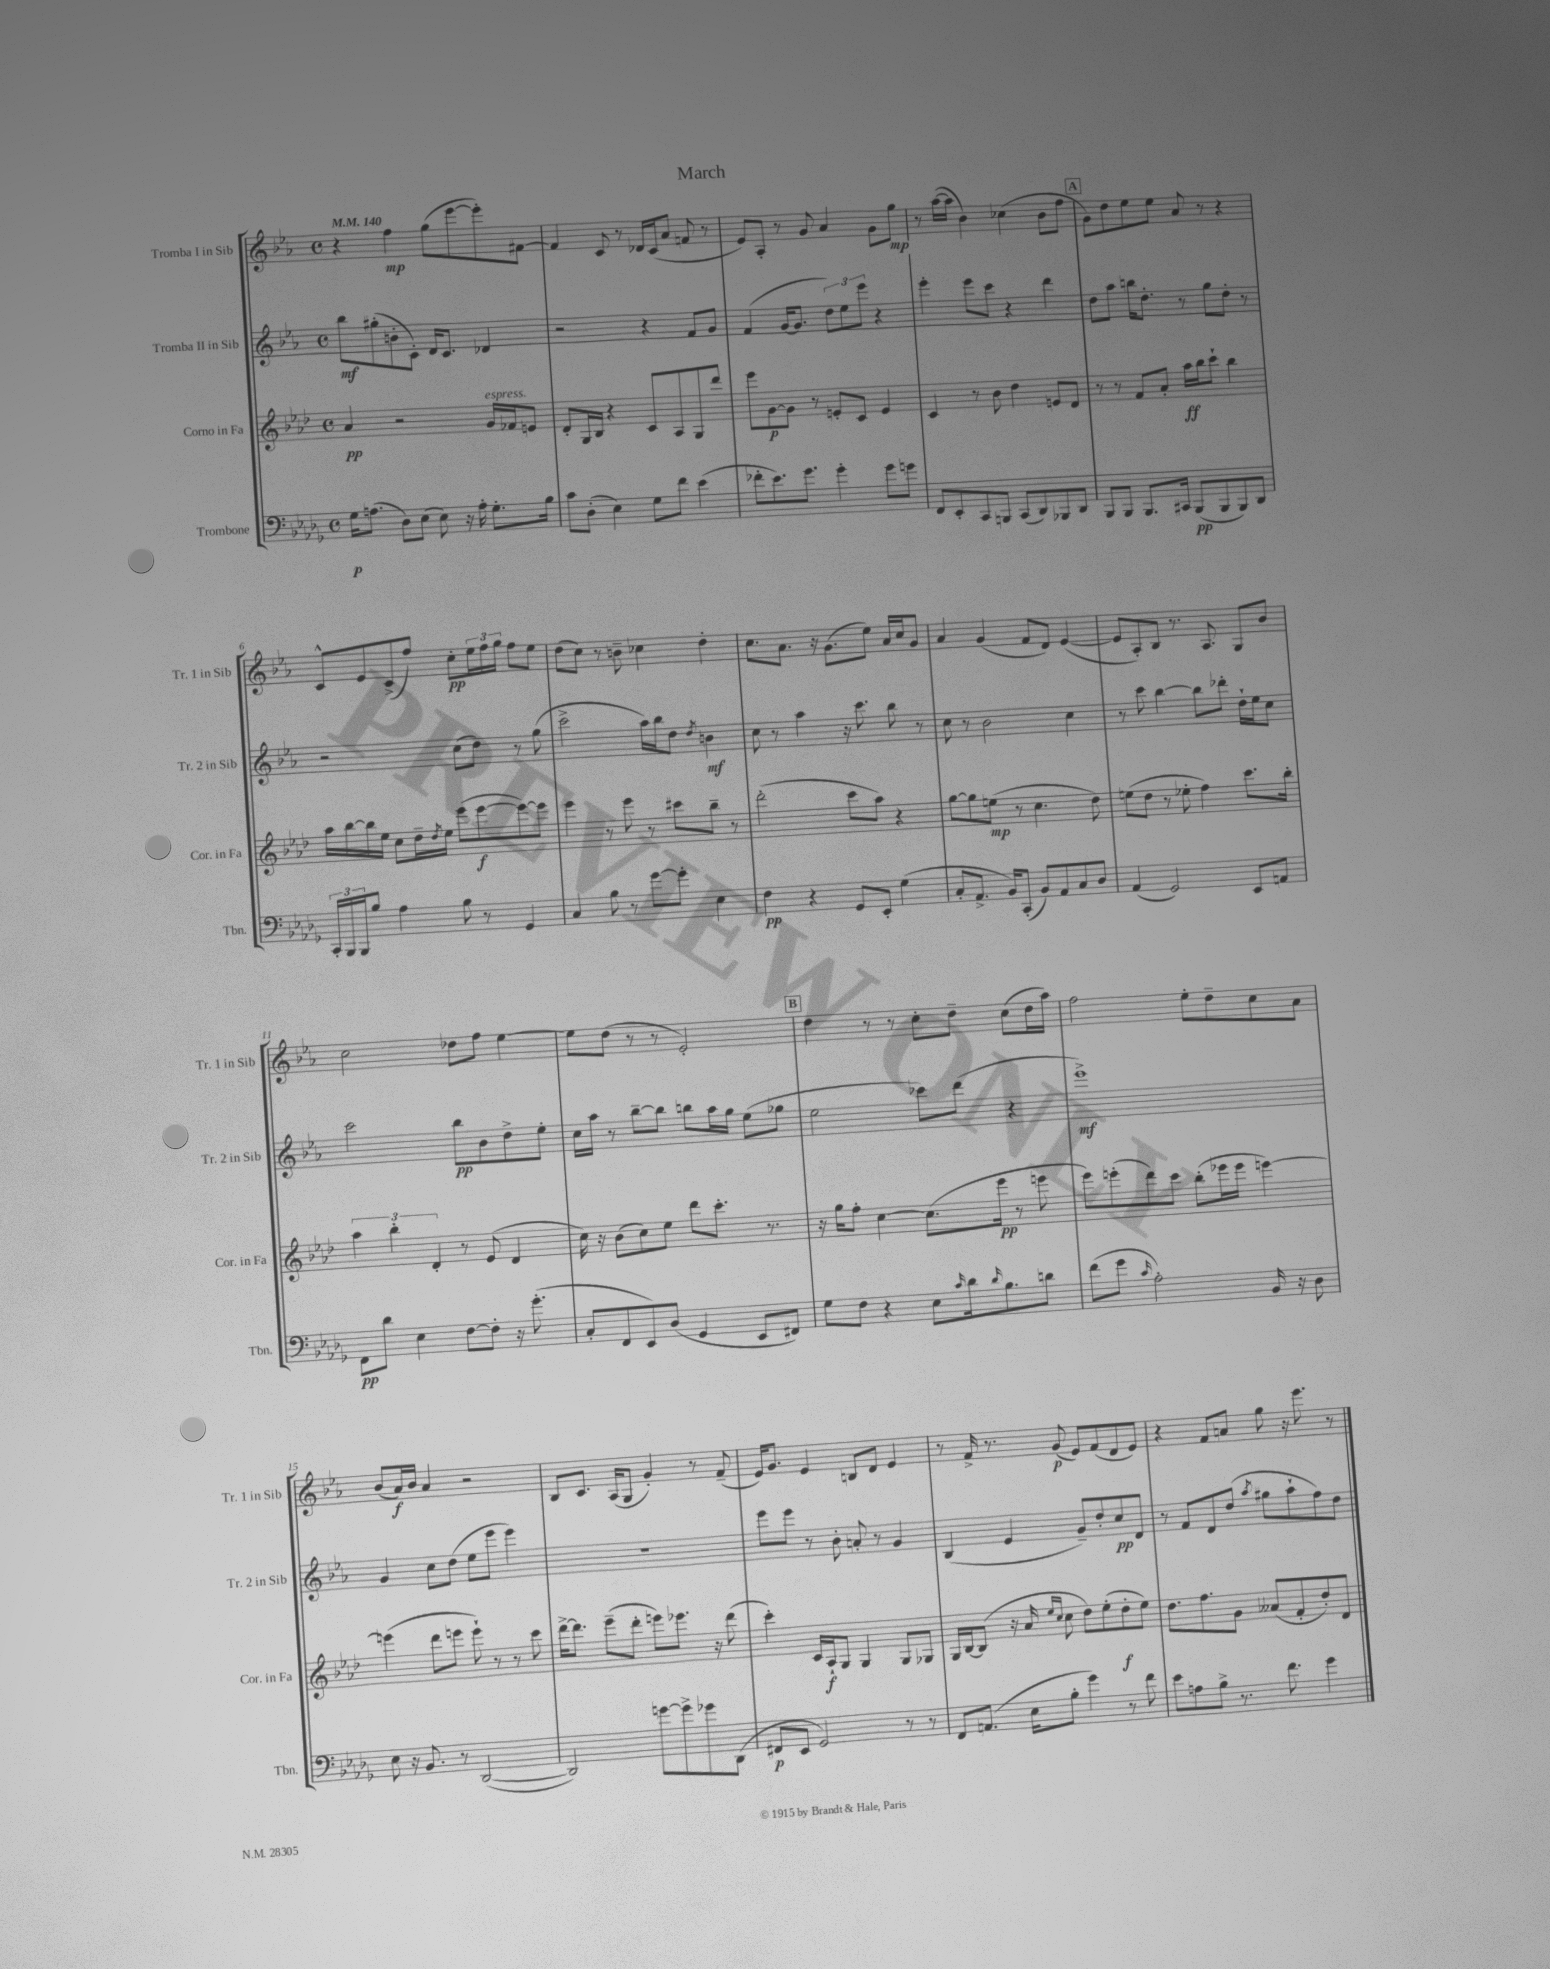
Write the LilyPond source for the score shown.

\header { title = "March" }
<<
\new StaffGroup <<
\new Staff = "s0" \with { instrumentName = "Tromba I in Sib" shortInstrumentName = "Tr. 1 in Sib" } {
    \clef treble \key ees \major \defaultTimeSignature \time 4/4 \tempo 4 = 140
    r4 f''4\mp g''8( ees'''8~ ees'''8-.) fis'8~ |
    fis'4 c'8 r8 des'16 c'16( aes'8 f'8 r8 |
    ees'8) aes8-. r8 g'8 aes'4 g'8 g''8\mp |
    r8 aes''16~( aes''16 bes'4) ces''4( bes'8 f''8 |
    \mark \markup { \box "A" } g'8) d''8 ees''8 ees''8 aes'8 r8 r4 |
    c'8-^ ees'8 c'8->( f''8) c''8-.\pp \tuplet 3/2 { ees''16 f''16 g''16 } f''8 ees''8 |
    d''8( c''8) r8 b'8-- ces''4 d''4-. |
    c''8. aes'8. r16 g'8.( ees''8) aes'16 c''16 g'8 |
    aes'4 g'4( f'8 d'8) ees'4~( |
    ees'8 aes8-.) bes8 r8. aes8. g8 bes'8 |
    c''2 des''8 f''8 ees''4~ |
    ees''8 d''8( r8 r8 ees'2-.) |
    \mark \markup { \box "B" } d''4 r8 r8 c''8-. d''8-- c''8( d''16 aes''16) |
    f''2 ees''8-. d''8-- c''8 aes'8 |
    bes'8( aes'16\f) bes'16 aes'4 r2 |
    bes8 c'8. aes16( g8 g'4-.) r8 f'8--( |
    ees'16) g'8. ees'4 b8 d'8 ees'4 |
    r8 f'16-> r8. g'8\p( ees'8) f'8( d'8 ees'8) |
    r4 f'8 a'8 g''8 r16 ees'''8. r8 \bar "|." |
}
\new Staff = "s1" \with { instrumentName = "Tromba II in Sib" shortInstrumentName = "Tr. 2 in Sib" } {
    \clef treble \key ees \major \defaultTimeSignature \time 4/4
    bes''8\mf gis''8-.( b'8-. c'8-.) d'16 c'8. des'4 |
    r2 r4 f'8 g'8 |
    f'4( g'16~ g'8. \tuplet 3/2 { d''8) ees''8 ees'''8 } r4 |
    ees'''4-. ees'''8 c'''8 r4 d'''4 |
    \mark \markup { \box "A" } d''8 aes''8 b''16 d''8.-. r8 g''8 d''8-. r8 |
    r2 c''8( d''8) r8 g''8( |
    c'''2-> aes''16) bes''16 d''8 \acciaccatura { d''8 } b'4\mf |
    c''8 r8 aes''4 r16 c'''8. bes''8 r8 |
    c''8 r8 bes'2 c''4 |
    r8 c'''8 bes''4~ bes''8 des'''8-. d''16-! ees''16 c''8 |
    c'''2 bes''8\pp bes'8 d''8-> ees''8-. |
    c''16 aes''16 r8 bes''8~-- bes''8 b''8 aes''16 g''16 ees''8( ges''8 |
    \mark \markup { \box "B" } ees''2 ces'''8) d'''8( r4 |
    ees'''1->\mf) |
    g'4 c''8 d''8( ees''8 ees'''8 ees'''4) |
    R1 |
    ees'''8 ees'''8 r8 bes'8-. a'8-. r8 g'4 |
    bes4( ees'4 g'8--) d''8-. c''8\pp d'8 |
    r8 f'8 d'8 d''8( \acciaccatura { aes''8 } gis''8 aes''8-! f''8) d''8 \bar "|." |
}
\new Staff = "s2" \with { instrumentName = "Corno in Fa" shortInstrumentName = "Cor. in Fa" } {
    \clef treble \key aes \major \defaultTimeSignature \time 4/4
    aes'4\pp r2 g'16^\markup { \italic "espress." } fes'16 e'8 |
    des'8-. g16 bes16 r4 c'8 aes8 g8 des'''8 |
    ees'''8 g'8~\p g'8 r8 e'8-. c'8 e'4 |
    c'4 r8 bes'8 des''4 e'8 des'8 |
    \mark \markup { \box "A" } r8 r8 f'8 aes'8-. aes''16\ff bes''16 c'''8-! bes''4 |
    aes''16 bes''16~ bes''16 ees''16 c''8 des''16-- \acciaccatura { des''8 } ees''16 ees'''8( ees'''8~\f ees'''8~) ees'''8 |
    ees'''4 r8 ees'''8 r8 cis'''8 bes''8-- r8 |
    des'''2-.( c'''8 aes''8) r4 |
    g''8~ g''8 e''8\mp( r8 c''4. des''8) |
    e''8( des''8 r8 ees''8-. f''4) c'''8. bes''16-. |
    \tuplet 3/2 { aes''4 bes''4-. des'4-. } r8 ees'8( des'4 |
    c''16) r16 bes'8( c''8) ees''8 des'''8 c'''8.-. r8. |
    \mark \markup { \box "B" } r16 g''16 f''8-. c''4~ c''8.( ees'''16\pp r8 e'''8 |
    ees'''8) e'''8-.( des'''8) c'''8 bes''8-.( ees'''16 ees'''16 e'''4~) |
    e'''4( des'''8 e'''8 e'''8-!) r8 r8 c'''8 |
    des'''16~-> des'''8. ees'''8--( des'''8-. e'''8) ees'''8. r16 des'''8( |
    c'''4-.) c'16 aes16-!\f g8 g4 g8 ges8 |
    g16 bes16~ bes8( r16 aes'16 \grace { ees''16 c''16 } c''8 des''8) ees''8-.( des''8-.\f ees''8) |
    des''8. f''8. g'8 aeses'8( f'8-. des''8-.) des'8 \bar "|." |
}
\new Staff = "s3" \with { instrumentName = "Trombone" shortInstrumentName = "Tbn." } {
    \clef bass \key des \major \defaultTimeSignature \time 4/4
    ges16\p a8.( des8) ees8( ees8) r16 a16-. ges8.-. bes16 |
    c'8 des8-.( ees4) ges8 f'8 ees'4( |
    fes'8-. ees'8.) ges'8. ges'4-. ges'8 g'8 |
    f,8 ees,8-. c,8 b,,8 c,8( des,8) bes,,8 des,8 |
    \mark \markup { \box "A" } bes,,8 bes,,8 bes,,8. cis,16 bes,,8\pp( bes,,8 bes,,8) des,8 |
    \tuplet 3/2 { c,16-. bes,,16 bes,,16 } bes8 aes4 bes8 r8 ges,4 |
    c4 bes8 r8 ges'8~ ges'8-. ees4 |
    f4\pp r4 ges,8 ees,8-. ges4( |
    c8-. aes,8.-> bes,16) c,8-.( bes,8) aes,8 c8 des8 |
    aes,4( ges,2) ees,8 a,8 |
    f,8\pp des'8 ees4 f8~ f8-. r16 ges'8.-.( |
    c8-. f,8 ees,8) des8( ges,4 ees,8 fis,8) |
    \mark \markup { \box "B" } ges8 f8 r4 ees8 \grace { c'16 } des'16 \grace { des'16 } bes8. d'8 |
    f'8( ges'8 \grace { c'16 } aes2-.) bes,16 r16 des8 |
    ees8 r16 bes,8. r8 des,2~( |
    des,2) g'8~ g'8-> ges'8 des,8( |
    fis,8\p ees,8 ges,2) r8 r8 |
    f,8 a,8.( ees16 bes8-. ges'4) r8 f'8 |
    ees'8 a8 bes8-> r8. f'8. ges'4 \bar "|." |
}
>>
>>
